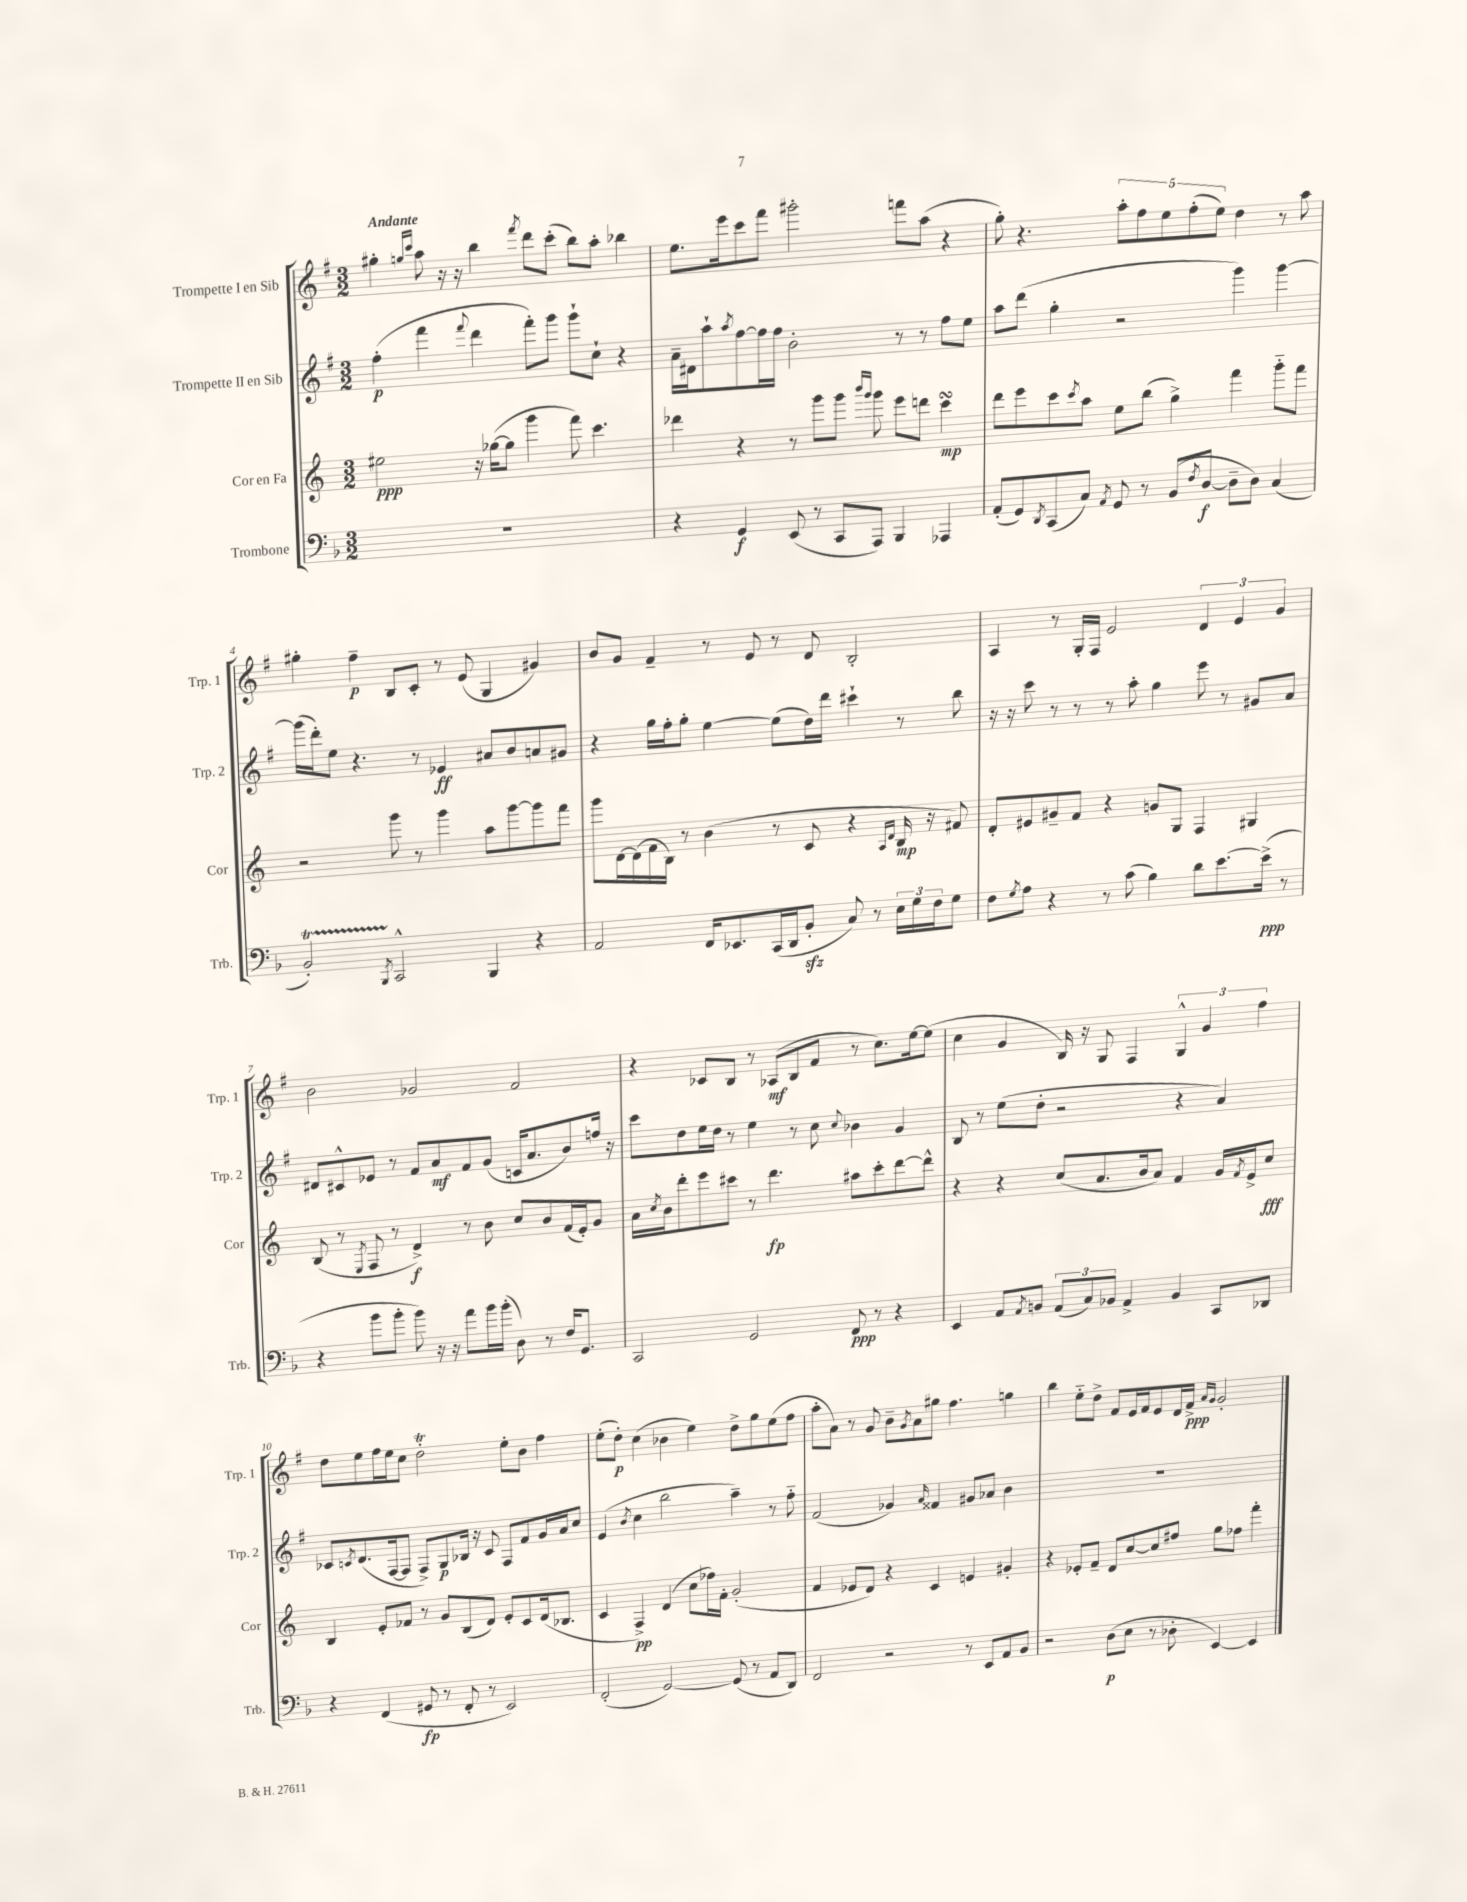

**kern	**dynam	**kern	**dynam	**kern	**dynam	**kern	**dynam
*part4	*part4	*part3	*part3	*part2	*part2	*part1	*part1
*staff4	*staff4	*staff3	*staff3	*staff2	*staff2	*staff1	*staff1
*I"Trombone	*	*I"Cor en Fa	*	*I"Trompette II en Sib	*	*I"Trompette I en Sib	*
*I'Trb.	*	*I'Cor	*	*I'Trp. 2	*	*I'Trp. 1	*
*clefF4	*	*clefG2	*	*clefG2	*	*clefG2	*
*k[b-]	*	*k[]	*	*k[f#]	*	*k[f#]	*
*M3/2	*	*M3/2	*	*M3/2	*	*M3/2	*
=1	=1	=1	=1	=1	=1	=1	=1
!	!	!	!	!	!	!LO:TX:a:B:t=Andante	!
1.r	.	2ee#X\	ppp	(4ff#'\	p	4gg#X'\	.
.	.	.	.	.	.	16qqggn/LL	.
.	.	.	.	.	.	16qqccc/JJ	.
.	.	.	.	4fff#\	.	8aa\	.
.	.	.	.	.	.	16r	.
.	.	.	.	.	.	16r	.
.	.	.	.	8qqfff#/	.	.	.
.	.	16r	.	4ddd\	.	4bb\	.
.	.	([16gg-X\KL	.	.	.	.	.
.	.	8gg-\J]	.	.	.	.	.
.	.	.	.	.	.	8qfff#/	.
.	.	4ggg\	.	8fff#'\L)	.	8ddd\L	.
.	.	.	.	8ggg\J	.	(8ccc'\J	.
.	.	8fff\)	.	8ggg`\L	.	8bb\L)	.
.	.	4.ccc\	.	8cc`\J	.	8aa'\J	.
.	.	.	.	4r	.	4bb-X\	.
=2	=2	=2	=2	=2	=2	=2	=2
4r	.	4ddd-X\	.	16a~\LL	.	8.ee\L	.
.	.	.	.	16d#X\J	.	.	.
.	.	.	.	8aa`\	.	.	.
.	.	.	.	.	.	16eee\k	.
.	.	.	.	8qaa/	.	.	.
4GG/	f	4r	.	[8ff#\	.	8ccc\	.
.	.	.	.	16ff#\L]	.	8fff#\J	.
.	.	.	.	16ff#\JJ	.	.	.
(8EE/	.	8r	.	2b'\	.	2ggg#X'\	.
8r	.	8ggg\L	.	.	.	.	.
8CC/L	.	8ggg\J	.	.	.	.	.
.	.	16qqbbb/LL	.	.	.	.	.
.	.	16qqggg/JJ	.	.	.	.	.
8AAA/J)	.	8ggg\	.	.	.	.	.
4BBB-/	.	8eee\L	.	8r	.	8fffn\L	.
.	.	8dddn\J	.	8r	.	(8aa\J	.
4AAA-X/	.	4cccsSSs\	mp	8ff#\L	.	4r	.
.	.	.	.	8ee\J	.	.	.
=3	=3	=3	=3	=3	=3	=3	=3
(8AA'/L	.	8ddd\L	.	8aa\L	.	8gg'\)	.
8GG/)	.	8eee\	.	(8ddd\J	.	4.r	.
8qDD/	.	.	.	.	.	.	.
(8CC/	.	8ccc\	.	4gg'\	.	.	.
.	.	8qccc/	.	.	.	.	.
8C/J)	.	8aa\J	.	.	.	.	.
8qAA/	.	.	.	.	.	.	.
8GG/	.	8ee\L	.	2r	.	10aa'\L	.
.	.	.	.	.	.	10ff#\	.
8r	.	(8bb\J	.	.	.	.	.
.	.	.	.	.	.	10ee\	.
(8BB-/L	.	4gg^\)	.	.	.	.	.
.	.	.	.	.	.	(10ff#'\	.
8qF/	.	.	.	.	.	.	.
[8D/J	f	.	.	.	.	.	.
.	.	.	.	.	.	10ee\J)	.
8D~\L]	.	4fff\	.	4ggg\)	.	4dd\	.
8D\J)	.	.	.	.	.	.	.
(4C/	.	8ggg\L	.	[4ggg\	.	8r	.
.	.	8fff\J	.	.	.	8aa\	.
!!LO:LB:g=z
=4	=4	=4	=4	=4	=4	=4	=4
2BB-T'/)	.	2r	.	(16ggg\LL]	.	4gg#X'\	.
.	.	.	.	16ddd'\J)	.	.	.
.	.	.	.	8ee\J	.	.	.
.	.	.	.	4.r	.	4ff#~\	p
8qBBB-/	.	.	.	.	.	.	.
2CC^^/	.	8ggg\	.	.	.	8B/L	.
.	.	8r	.	8r	.	8c'/J	.
.	.	4ggg\	.	4e-X/	ff	8r	.
.	.	.	.	.	.	(8e/	.
4BBB-/	.	8aa\L	.	8a#X/L	.	4G/	.
.	.	[8ggg\	.	8b/	.	.	.
4r	.	8ggg\]	.	8an/	.	4g#X/)	.
.	.	8fff\J	.	8g#X/J	.	.	.
=5	=5	=5	=5	=5	=5	=5	=5
2AA/	.	8ggg\L	.	4r	.	8b/L	.
.	.	[16d\L	.	.	.	8g/J	.
.	.	(16d\]	.	.	.	.	.
.	.	16f\	.	16gg\LL	.	4f#~/	.
.	.	16B\JJ)	.	16ff#'\J	.	.	.
.	.	8r	.	8gg'\J	.	.	.
16FF/KL	.	(4b\	.	[4ee\	.	8r	.
8.EE-X/	.	.	.	.	.	.	.
.	.	.	.	.	.	8e/	.
(16CC/L	.	8r	.	(8ee\L]	.	8r	.
16DD/J	.	.	.	.	.	.	.
8BB-zz'/J	.	8c/	.	16dd\L)	.	8d/	.
.	.	.	.	16ddd\JJ	.	.	.
8C/)	.	4r	.	4ccc#X`\	.	2B'/	.
8r	.	.	.	.	.	.	.
.	.	16qqA/LL	.	.	.	.	.
.	.	16qqd/JJ	.	.	.	.	.
24E\LL	.	16B/	mp	8r	.	.	.
24G\	.	.	.	.	.	.	.
.	.	16r	.	.	.	.	.
24F\J	.	.	.	.	.	.	.
8G\J	.	8f#X/)	.	8bb\	.	.	.
=6	=6	=6	=6	=6	=6	=6	=6
8F\L	.	8d'/L	.	16r	.	4A/	.
.	.	.	.	16r	.	.	.
8qG/	.	.	.	.	.	.	.
8A\J	.	8e#X/	.	8ccc\	.	.	.
4r	.	8g#X~/	.	8r	.	8r	.
.	.	8f/J	.	8r	.	16G'/LL	.
.	.	.	.	.	.	16F#/JJ	.
8r	.	4r	.	8r	.	2e/	.
(8c\	.	.	.	8aa'\	.	.	.
4B-\)	.	8gn/L	.	4gg\	.	.	.
.	.	8G/J	.	.	.	.	.
8d\L	.	4F/	.	8eee\	.	6d/	.
[8.e\	.	.	.	8r	.	.	.
.	.	.	.	.	.	6e/	.
.	.	4G#X/	.	8g#X/L	.	.	.
(16e^\Jk]	ppp	.	.	.	.	.	.
.	.	.	.	.	.	6g/	.
8r	.	.	.	8a/J	.	.	.
!!LO:LB:g=z
=7	=7	=7	=7	=7	=7	=7	=7
4r	.	(8B/	.	8d#X/L	.	2b\	.
.	.	8r	.	8c#X^^/	.	.	.
.	.	8qE/	.	.	.	.	.
8b-\L	.	8F/	.	8e-X/J	.	.	.
8b-'\J	.	8r	.	8r	.	.	.
8b-\)	.	4d^/)	f	8f#/L	.	2g-X/	.
16r	.	.	.	8a/	mf	.	.
16r	.	.	.	.	.	.	.
8a\L	.	8r	.	8f#/	.	.	.
16b-\L	.	8b\	.	(8g/J	.	.	.
(16b-'\JJ	.	.	.	.	.	.	.
8D\)	.	8cc/L	.	16cn/KL	.	2f#/	.
.	.	.	.	8.a/	.	.	.
8r	.	8b/	.	.	.	.	.
16F/KL	.	(16f/L	.	8b/)	.	.	.
8.GG/J	.	16e'/J)	.	.	.	.	.
.	.	8g/J	.	16ffn/Jk	.	.	.
.	.	.	.	16r	.	.	.
=8	=8	=8	=8	=8	=8	=8	=8
2CC/	.	16a\LL	.	8ccc\L	.	4r	.
.	.	8qcc/	.	.	.	.	.
.	.	16b\J	.	.	.	.	.
.	.	8ddd'\	.	8dd\	.	.	.
.	.	8eee\	.	16ee\L	.	8c-X/L	.
.	.	.	.	16dd\JJ	.	.	.
.	.	8ccc#X\J	.	8r	.	8B/J	.
2GG/	.	8r	.	4ee\	.	8r	.
.	.	4.ddd\	fp	.	.	(8A-X/L	mf
.	.	.	.	8r	.	8B/	.
.	.	.	.	8cc\	.	8f#/J	.
.	.	.	.	8qqcc/	.	.	.
8FF/	ppp	8aa#X\L	.	4b-X\	.	8r	.
8r	.	8ccc#'\	.	.	.	8.cc\L)	.
4r	.	[8ddd\	.	4g/	.	.	.
.	.	.	.	.	.	[16ee\k	.
.	.	8ddd^^\J]	.	.	.	(8ee\J]	.
=9	=9	=9	=9	=9	=9	=9	=9
4EE/	.	4r	.	8B/	.	4cc\	.
.	.	.	.	8r	.	.	.
8AA/L	.	4r	.	(8ee\L	.	4g/	.
8qAA/	.	.	.	.	.	.	.
8BBn/J	.	.	.	8dd'\J	.	.	.
(12AA/L	.	(8cc/L	.	2r	.	16B/)	.
.	.	.	.	.	.	16r	.
12C/)	.	.	.	.	.	.	.
.	.	8.a/	.	.	.	8G/	.
12BB-X/J	.	.	.	.	.	.	.
4AA^/	.	.	.	.	.	4F#/	.
.	.	16b/k	.	.	.	.	.
.	.	8a/J)	.	.	.	.	.
4BB-/	.	4f/	.	4r	.	6G^^/	.
.	.	.	.	.	.	6g/	.
8CC/L	.	16g/LL	.	4a/)	.	.	.
.	.	8qf/	.	.	.	.	.
.	.	16e^/J	.	.	.	.	.
.	.	.	.	.	.	6ff#\	.
8DD-X/J	.	8cc/J	fff	.	.	.	.
!!LO:LB:g=z
=10	=10	=10	=10	=10	=10	=10	=10
4r	.	4B/	.	8c-X/L	.	8dd\L	.
.	.	.	.	8qcn/	.	.	.
.	.	.	.	(8.d/	.	8ee\	.
(4FF/	.	8e'/L	.	.	.	16ff#\L	.
.	.	.	.	[16F#/k	.	16ee\J	.
.	.	8f-X/J	.	8F#/J]	.	8cc\J	.
8GG#X/	fp	8r	.	8F#^/L)	.	2ddT'\	.
8r	.	8g/L	.	8G/	p	.	.
8FF'/	.	(8B/	.	16B-X/Jk	.	.	.
.	.	.	.	16r	.	.	.
8r	.	8d/J)	.	8c/	.	.	.
2EE/)	.	8e'/L	.	8F#/L	.	8ee'\L	.
.	.	8c/	.	8f#/	.	8b\J	.
.	.	(16d/k	.	16g/L	.	4ff#\	.
.	.	8.B-X/J	.	16a/J	.	.	.
.	.	.	.	8cc/J	.	.	.
=11	=11	=11	=11	=11	=11	=11	=11
(2FF'/	.	4c/	.	(4e/	.	(8ee'\L	.
.	.	.	.	.	.	8dd'\J)	p
.	.	.	.	8qb/	.	.	.
.	.	4F^/)	pp	4cc\	.	(4cc\	.
[2GG/)	.	(4d/	.	2bb\	.	4b-X\	.
.	.	8cc\L	.	.	.	4ee\)	.
.	.	16ff-X\L)	.	.	.	.	.
.	.	16f'\JJ	.	.	.	.	.
(8GG/]	.	(2g'/	.	4aa~\)	.	8dd^\L	.
8r	.	.	.	.	.	8gg\	.
8AA/L	.	.	.	8r	.	(8ee\	.
8DD/J)	.	.	.	8ff#\	.	8ff#\J	.
=12	=12	=12	=12	=12	=12	=12	=12
2FF/	.	4f/	.	(2f#/	.	8aa'\L	.
.	.	.	.	.	.	8a\J)	.
.	.	8e-X/L	.	.	.	8r	.
.	.	8d/J)	.	.	.	8g/	.
2r	.	4r	.	4g-X/)	.	8b~\L	.
.	.	.	.	.	.	8qg/	.
.	.	.	.	.	.	8a\	.
.	.	.	.	16qqa/	.	.	.
.	.	4c/	.	4f##X/	.	8gg#X\J	.
.	.	.	.	.	.	4.ff#\	.
8r	.	4en/	.	8g#X/L	.	.	.
8EE/L	.	.	.	8a-X/J	.	.	.
8AA/	.	4g#X'/	.	4b\	.	4ggn\	.
8BB-/J	.	.	.	.	.	.	.
=13	=13	=13	=13	=13	=13	=13	=13
2r	.	4r	.	1.r	.	4bb\	.
.	.	8e-X'/L	.	.	.	8ee\L	.
.	.	8f~/J	.	.	.	8dd^\J	.
(8D\L	p	8d/L	.	.	.	8f#/L	.
8E\J	.	[8cc/	.	.	.	16e/L	.
.	.	.	.	.	.	16f#/J	.
8r	.	8cc/]	.	.	.	8e/	.
8D-X'\	.	8ff#X/J	.	.	.	16d/L	.
.	.	.	.	.	.	16f#^/JJ	ppp
.	.	.	.	.	.	16qqa/LL	.
.	.	.	.	.	.	16qqg/JJ	.
[4EE/)	.	8gg\L	.	.	.	2g'/	.
.	.	8ff-X\J	.	.	.	.	.
4EE/]	.	4fff'\	.	.	.	.	.
==	==	==	==	==	==	==	==
*-	*-	*-	*-	*-	*-	*-	*-
